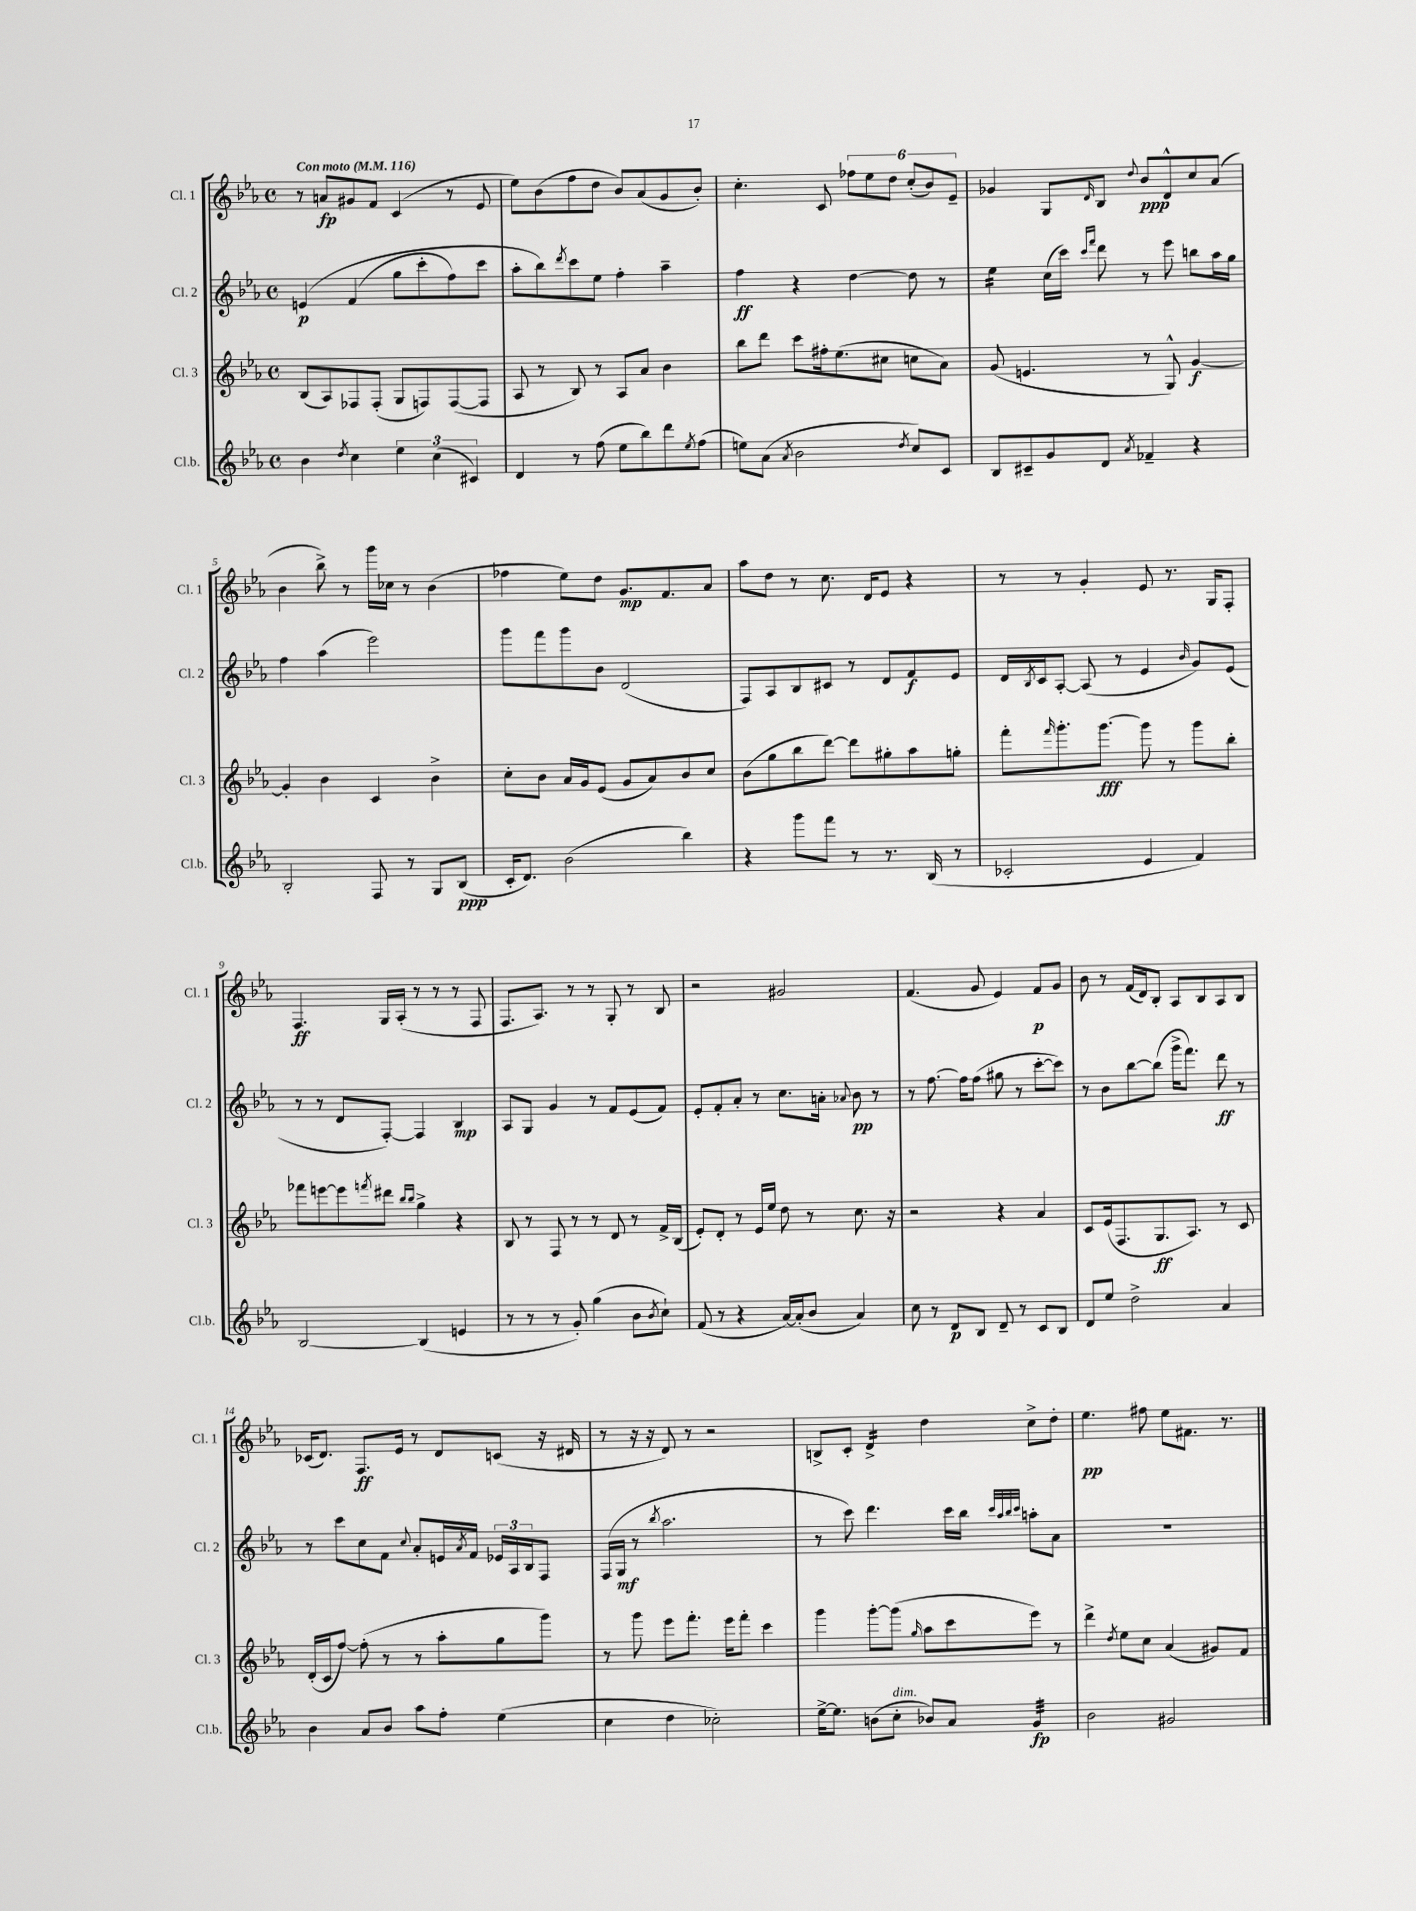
<<
\new StaffGroup <<
\new Staff = "s0" \with { instrumentName = "Cl. 1" shortInstrumentName = "Cl. 1" } {
    \clef treble \key ees \major \defaultTimeSignature \time 4/4 \tempo "Con moto" 4 = 116
    r8 a'8\fp gis'8 f'8 c'4( r8 ees'8 |
    ees''8) bes'8( f''8 d''8 bes'8) aes'8( g'8 bes'8-.) |
    c''4.-. c'8 \tuplet 6/4 { fes''8 ees''8 d''8 c''8-.( bes'8) ees'8-- } |
    ges'4 g8 \grace { d'16 } bes8 \appoggiatura { d''8 } bes'8\ppp d'8-^ c''8 aes'8( |
    bes'4 bes''8->) r8 g'''16 ces''16 r8 bes'4( |
    fes''4 ees''8) d''8 g'8.\mp f'8. aes'8 |
    aes''8 d''8 r8 c''8. d'16 ees'8 r4 |
    r8 r8 g'4-. ees'8 r8. g16 f8-. |
    f4.\ff g16 aes16-.( r8 r8 r8 f8 |
    f8. aes8.) r8 r8 g8-. r8 bes8 |
    r2 gis'2 |
    f'4.( g'8 ees'4) f'8\p g'8 |
    bes'8 r8 f'16( d'16) bes8-. aes8 bes8 aes8 bes8 |
    ces'16( d'8.) f8.\ff ees'16 r8 d'8 c'8( r16 dis'16 |
    r8 r16 r16 d'8) r8 r2 |
    b8-> c'8-. d'4:16-> d''4 c''8-> d''8-. |
    ees''4.\pp fis''8 ees''8 fis'8. r8. \bar "|." |
}
\new Staff = "s1" \with { instrumentName = "Cl. 2" shortInstrumentName = "Cl. 2" } {
    \clef treble \key ees \major \defaultTimeSignature \time 4/4
    e'4\p\( f'4( g''8 c'''8-. f''8) c'''8 |
    aes''8-. bes''8\) \acciaccatura { d'''8 } c'''8 ees''8 f''4-. aes''4-- |
    f''4\ff r4 d''4~ d''8 r8 |
    ees''4:16 c''16( c'''16) \grace { c'''16 f'''16 } d'''8 r8 ees'''8 b''8 aes''16 g''16 |
    f''4 aes''4( ees'''2) |
    g'''8 f'''8 g'''8 bes'8 d'2( |
    f8) aes8 bes8 cis'8 r8 d'8 f'8\f ees'8 |
    d'16 \acciaccatura { bes8 } c'16 aes8~-. aes8( r8 ees'4 \grace { bes'16 } g'8) ees'8( |
    r8 r8 d'8 f8~-.) f4 bes4\mp |
    aes8 g8 g'4 r8 f'8 ees'8( f'8) |
    ees'8-. f'8-. aes'8-. r8 c''8. a'16-. \appoggiatura { aes'8 } bes'8\pp r8 |
    r8 f''8.~ f''16 f''8( gis''8 r8 c'''8~-. c'''8) |
    r8 bes'8 bes''8~ bes''8( g'''16-> f'''8.) d'''8\ff r8 |
    r8 c'''8 c''8 f'8 \appoggiatura { c''8 } aes'8-. e'16 \acciaccatura { aes'8 } f'16 \tuplet 3/2 { ees'16 aes16 bes16 } f8 |
    f16( g16\mf r8 \acciaccatura { bes''8 } aes''2. |
    r8 c'''8) d'''4. c'''16 bes''16 \grace { c'''32 aes''32 bes''32 c'''32 } a''8-. aes'8 |
    R1 \bar "|." |
}
\new Staff = "s2" \with { instrumentName = "Cl. 3" shortInstrumentName = "Cl. 3" } {
    \clef treble \key ees \major \defaultTimeSignature \time 4/4
    bes8( aes8) fes8 fes8-.( g8 f8) f8~( f8 |
    aes8 r8 bes8) r8 aes8 aes'8 bes'4 |
    bes''8 d'''8 c'''8 fis''16-. ees''8.( cis''8 c''8 aes'8) |
    g'8( e'4. r8 g8-^) g'4~\f |
    g'4-. bes'4 c'4 bes'4-> |
    c''8-. bes'8 aes'16 g'16 ees'8( g'8 aes'8) bes'8 c''8 |
    bes'8( g''8 bes''8 d'''8~) d'''8 gis''8-. aes''8 g''8-. |
    f'''8-. \grace { f'''16 } g'''8.-. g'''8.~\fff g'''8 r8 g'''8 bes''8-. |
    fes'''8 e'''8~ e'''8 \acciaccatura { f'''8 } dis'''8 \grace { bes''16 bes''16 } g''4-> r4 |
    bes8 r8 f8 r8 r8 d'8 r8 f'16-> bes16( |
    ees'8-.) d'8-. r8 ees'16 ees''16 d''8 r8 c''8. r16 |
    r2 r4 aes'4 |
    c'8 ees'16( f8. g8.\ff aes8.) r8 c'8 |
    d'16-.( c'16 f''8~) f''8-.( r8 r8 aes''8-. g''8 g'''8) |
    r8 g'''8 ees'''8 f'''8.-. ees'''16 f'''8-. c'''4 |
    g'''4 g'''8~-. g'''8( \grace { g''16 } aes''8 c'''8 ees'''8) r8 |
    d'''4-> \acciaccatura { d''8 } ees''8 c''8 aes'4( gis'8) f'8 \bar "|." |
}
\new Staff = "s3" \with { instrumentName = "Cl.b." shortInstrumentName = "Cl.b." } {
    \clef treble \key ees \major \defaultTimeSignature \time 4/4
    bes'4 \acciaccatura { d''8 } c''4 \tuplet 3/2 { ees''4 c''4( cis'4) } |
    d'4 r8 f''8( ees''8 bes''8) d'''8 \acciaccatura { ees''8 } f''8( |
    e''8) aes'8( \acciaccatura { aes'8 } bes'2 \acciaccatura { d''8 } c''8) c'8 |
    bes8 cis'8-- g'8 d'8 \acciaccatura { aes'8 } fes'4-- r4 |
    bes2-. f8 r8 g8 bes8\ppp( |
    c'16-. d'8.) bes'2( bes''4) |
    r4 g'''8 f'''8 r8 r8. bes16( r8 |
    ces'2-. ees'4 f'4) |
    bes2~ bes4( e'4 |
    r8 r8 r8 g'8-.) g''4( bes'8 \acciaccatura { bes'8 } c''8-!) |
    f'8( r8 r4 aes'16~) aes'16-.( bes'8 aes'4) |
    c''8 r8 d'8\p bes8 d'8-- r8 c'8 bes8 |
    d'8 ees''8 d''2-> aes'4 |
    bes'4 aes'8 bes'8 aes''8 f''8-. ees''4( |
    c''4 d''4 ces''2-.) |
    ees''16~-> ees''8. b'8( c''8-.^\markup { \italic "dim." } bes'8) aes'8 g'4:32\fp |
    bes'2 gis'2 \bar "|." |
}
>>
>>
